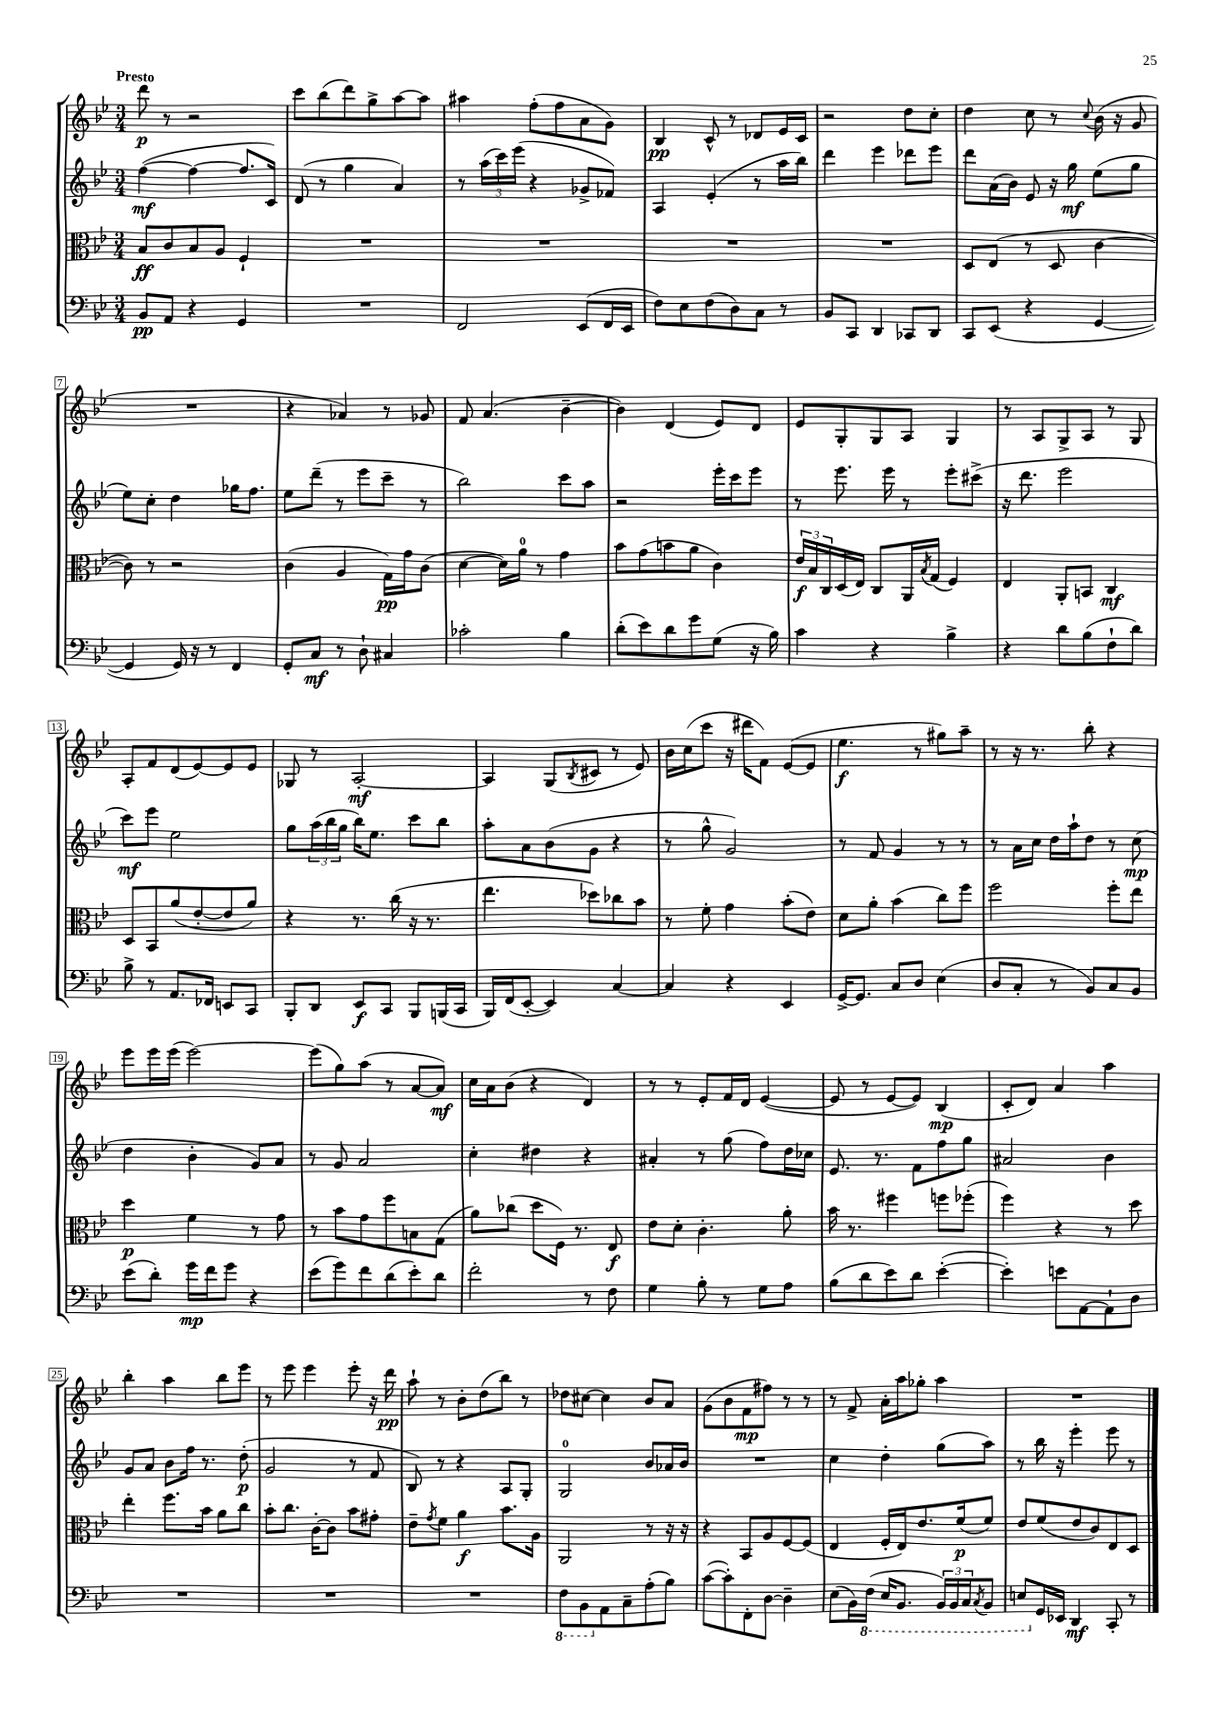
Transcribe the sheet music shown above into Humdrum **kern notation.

**kern	**kern	**kern	**kern
*staff4	*staff3	*staff2	*staff1
*clefF4	*clefC3	*clefG2	*clefG2
*k[b-e-]	*k[b-e-]	*k[b-e-]	*k[b-e-]
*M3/4	*M3/4	*M3/4	*M3/4
8BB-	8B-	([4ff	8ddd
8AA	8c	.	8r
4r	8B-	4ff_	2r
.	8A	.	.
4GG	4F`	8.ff]	.
.	.	16c)	.
=	=	=	=
2.r	2.r	(8d	8ccc
.	.	8r	(8bb-
.	.	4gg	8ddd)
.	.	.	8gg^
.	.	4a)	[8aa
.	.	.	8aa]
=	=	=	=
2FF	2.r	8r	4aa#
.	.	(24aa	.
.	.	24ccc)	.
.	.	(24eee-	.
.	.	4r	(8ff'
.	.	.	8ff
(8EE-	.	8g-^	8a
16FF	.	8f-)	8g)
16EE-	.	.	.
=	=	=	=
8F)	2.r	4A	4B-
8E-	.	.	.
(8F	.	(4e-'	8c^^
8D)	.	.	8r
8C	.	8r	8d-
8r	.	16aa	16e-
.	.	16bb-)	16c
=	=	=	=
8BB-	2.r	4ddd	2r
8CC	.	.	.
4DD	.	4eee-	.
8CC-	.	8ddd-	8dd
8DD	.	8eee-	8cc'
=	=	=	=
8CC	8D	8ddd	4dd
(8EE-	(8E-	(16a	.
.	.	16b-)	.
4r	8r	8e-	8cc
.	8D	16r	8r
.	.	16gg	.
.	.	.	8qqcc
[4GG	[4c	(8ee-	(16b-
.	.	.	16r
.	.	8gg	8g
=	=	=	=
4GG]	8c])	8ee-)	2.r
.	8r	8cc'	.
16GG)	2r	4dd	.
16r	.	.	.
8r	.	.	.
4FF	.	16gg-	.
.	.	8.ff	.
=	=	=	=
8GG'	(4c	8ee-	4r
8C	.	(8ddd~	.
8r	4A	8r	4a-)
8D`	.	8eee-	.
4C#	16G)	8ccc~	8r
.	16g	.	.
.	(8c	8r	8g-
=	=	=	=
2c-'	[4d	2bb-)	8f
.	.	.	(4.a
.	16d])	.	.
.	16a	.	.
.	8r	.	.
4B-	4g	8ccc	[4b-~
.	.	8aa	.
=	=	=	=
(8d'	8b-	2r	4b-])
8e-)	(8g	.	.
8d	8b	.	(4d
8g	8a	.	.
(8G	4c)	16eee-'	8e-)
.	.	16ccc	.
16r	.	8eee-	8d
16B-)	.	.	.
=	=	=	=
4c	24e-	8r	8e-
.	24B-	.	.
.	24C	.	.
.	(16D	8.eee-	8G'
.	16E-)	.	.
4r	8C	.	8G
.	.	16eee-	.
.	16AA	8r	8A
.	8qB-	.	.
.	(16G	.	.
4B-^	4F)	8eee-'	4G
.	.	(8ccc#^	.
=	=	=	=
4r	4E-	16r	8r
.	.	8.ddd	.
.	.	.	8A
8d	8AA'	2eee-	8G^
(8B-	8BB	.	8A
8F`	4C	.	8r
8d)	.	.	8G
=	=	=	=
8B-^	8D	8ccc)	8A'
8r	8BB-	8eee-	8f
8.AA	(8a	2ee-	(8d
.	[8e-'	.	[8e-)
16FF-	.	.	.
8EE	8e-]	.	8e-]
8CC	8a)	.	8e-
=	=	=	=
8BBB-'	4r	8gg	8G-
8DD	.	(24aa	8r
.	.	24bb-	.
.	.	24gg	.
8EE-	8.r	16bb-)	[2A'
.	.	8.ee-	.
8CC	.	.	.
.	(16cc	.	.
8BBB-	16r	8ccc	.
.	8.r	.	.
(16BBB	.	8bb-	.
16CC	.	.	.
=	=	=	=
16BBB-)	4.ee-	8aa'	4A]
(16FF	.	.	.
[8EE-'	.	8a	.
4EE-])	.	(8b-	(8G
.	.	.	8qB-
.	8dd-)	8g	8c#
[4C	8cc-	4r	8r
.	8b-	.	8e-)
=	=	=	=
4C]	8r	8r	16b-
.	.	.	(16cc
.	8f'	8gg^^	8ccc
4r	4g	2g)	16r
.	.	.	16ddd#
.	.	.	8f)
4EE-	(8b-'	.	([8e-
.	8e-)	.	8e-]
=	=	=	=
[16GG^	8d	8r	4.ee-
8.GG]	.	.	.
.	8a'	8f	.
8C	(4b-	4g	.
8D	.	.	8r
(4E-	8cc)	8r	8gg#)
.	8ff	8r	8aa~
=	=	=	=
8D	2ff	8r	8r
8C'	.	16a	16r
.	.	16cc	8.r
8r	.	16dd	.
.	.	16aa`	.
8BB-)	.	8dd	8bb-'
8C	8ff'	8r	4r
8BB-	8ee-	(8cc	.
=	=	=	=
(8e-	4dd	4dd	8eee-
8d')	.	.	16eee-
.	.	.	(16eee-
16g	4f	4b-'	[2eee-)
16f	.	.	.
8g	.	.	.
4r	8r	8g)	.
.	8g	8a	.
=	=	=	=
(8e-	8r	8r	(8eee-]
8g)	8b-	8g	8gg)
8f	8g	2a	(8aa
(8d	8ff	.	8r
8e-')	8B	.	[8a
8d	(8G	.	8a])
=	=	=	=
2f'	8a)	4cc'	16cc
.	.	.	16a
.	(8cc-	.	(8b-
.	8dd	4dd#	4r
.	16F)	.	.
.	8.r	.	.
8r	.	4r	4d)
8F	8E-	.	.
=	=	=	=
4G	8e-	4a#'	8r
.	8d'	.	8r
8B-'	4.c'	8r	8e-'
8r	.	(8gg	16f
.	.	.	16d
8G	.	8ff)	([4e-
8A	8a'	16dd	.
.	.	16cc-	.
=	=	=	=
(8B-	16b-	8.e-	8e-]
.	8.r	.	.
8d	.	.	8r
.	.	8.r	.
8e-)	4ff#	.	[8e-
8d	.	8f	8e-])
([4e-'	8ff	8ff	(4B-
.	(8ff-'	8gg	.
=	=	=	=
4e-'])	4ff)	2a#	8c'
.	.	.	8d)
8e	4r	.	4a
[8AA	.	.	.
8AA`]	8r	4b-	4aa
8D	8dd	.	.
=	=	=	=
2.r	4ee-'	8g	4bb-'
.	.	8a	.
.	8.ff	8b-	4aa
.	.	16ff	.
.	16b-	8.r	.
.	8a	.	8bb-
.	8cc	(8dd'	8eee-
=	=	=	=
2.r	8b-'	2g	8r
.	8.cc	.	8eee-
.	.	.	4eee-
.	[16c'	.	.
.	8c]	.	.
.	8b-	8r	8eee-'
.	8g#'	8f	16r
.	.	.	16ddd
=	=	=	=
2.r	8e-~	8B-)	8aa`
.	8qg	.	.
.	8f	8r	8r
.	4a	4r	8b-'
.	.	.	(8dd
.	8.b-	8A	8bb-)
.	.	8G'	8r
.	16A	.	.
=	=	=	=
8FF	2AA	2G	8dd-
8BBB-	.	.	[8cc#
8AA	.	.	4cc#]
8C~	.	.	.
(8A'	8r	8b-	8b-
8B-)	16r	16a-	8a
.	16r	16b-	.
=	=	=	=
([8c	4r	2.r	(8g
8c'])	.	.	8b-
8FF'	8BB-	.	8f
[8D	8A	.	8ff#)
4D~]	[8F	.	8r
.	(8F]	.	8r
=	=	=	=
(8E-	4E-	4cc	8r
16BB-)	.	.	8f^
(16FF	.	.	.
16EE-	16F'	4dd'	16a'
8.BBB-	16E-)	.	16aa
.	8.e-	.	8gg-'
24BBB-)	.	(8gg	4aa
24BBB-	.	.	.
.	(16f	.	.
24CC	.	.	.
8qCC	.	.	.
8BBB-	8f)	8aa)	.
=	=	=	=
8EE	8e-	8r	2.r
16GG	(8f	16bb-	.
16EE-	.	16r	.
4DD	8e-	4eee-'	.
.	8c)	.	.
8CC'	8E-	8eee-	.
8r	8D	8r	.
==	==	==	==
*-	*-	*-	*-
